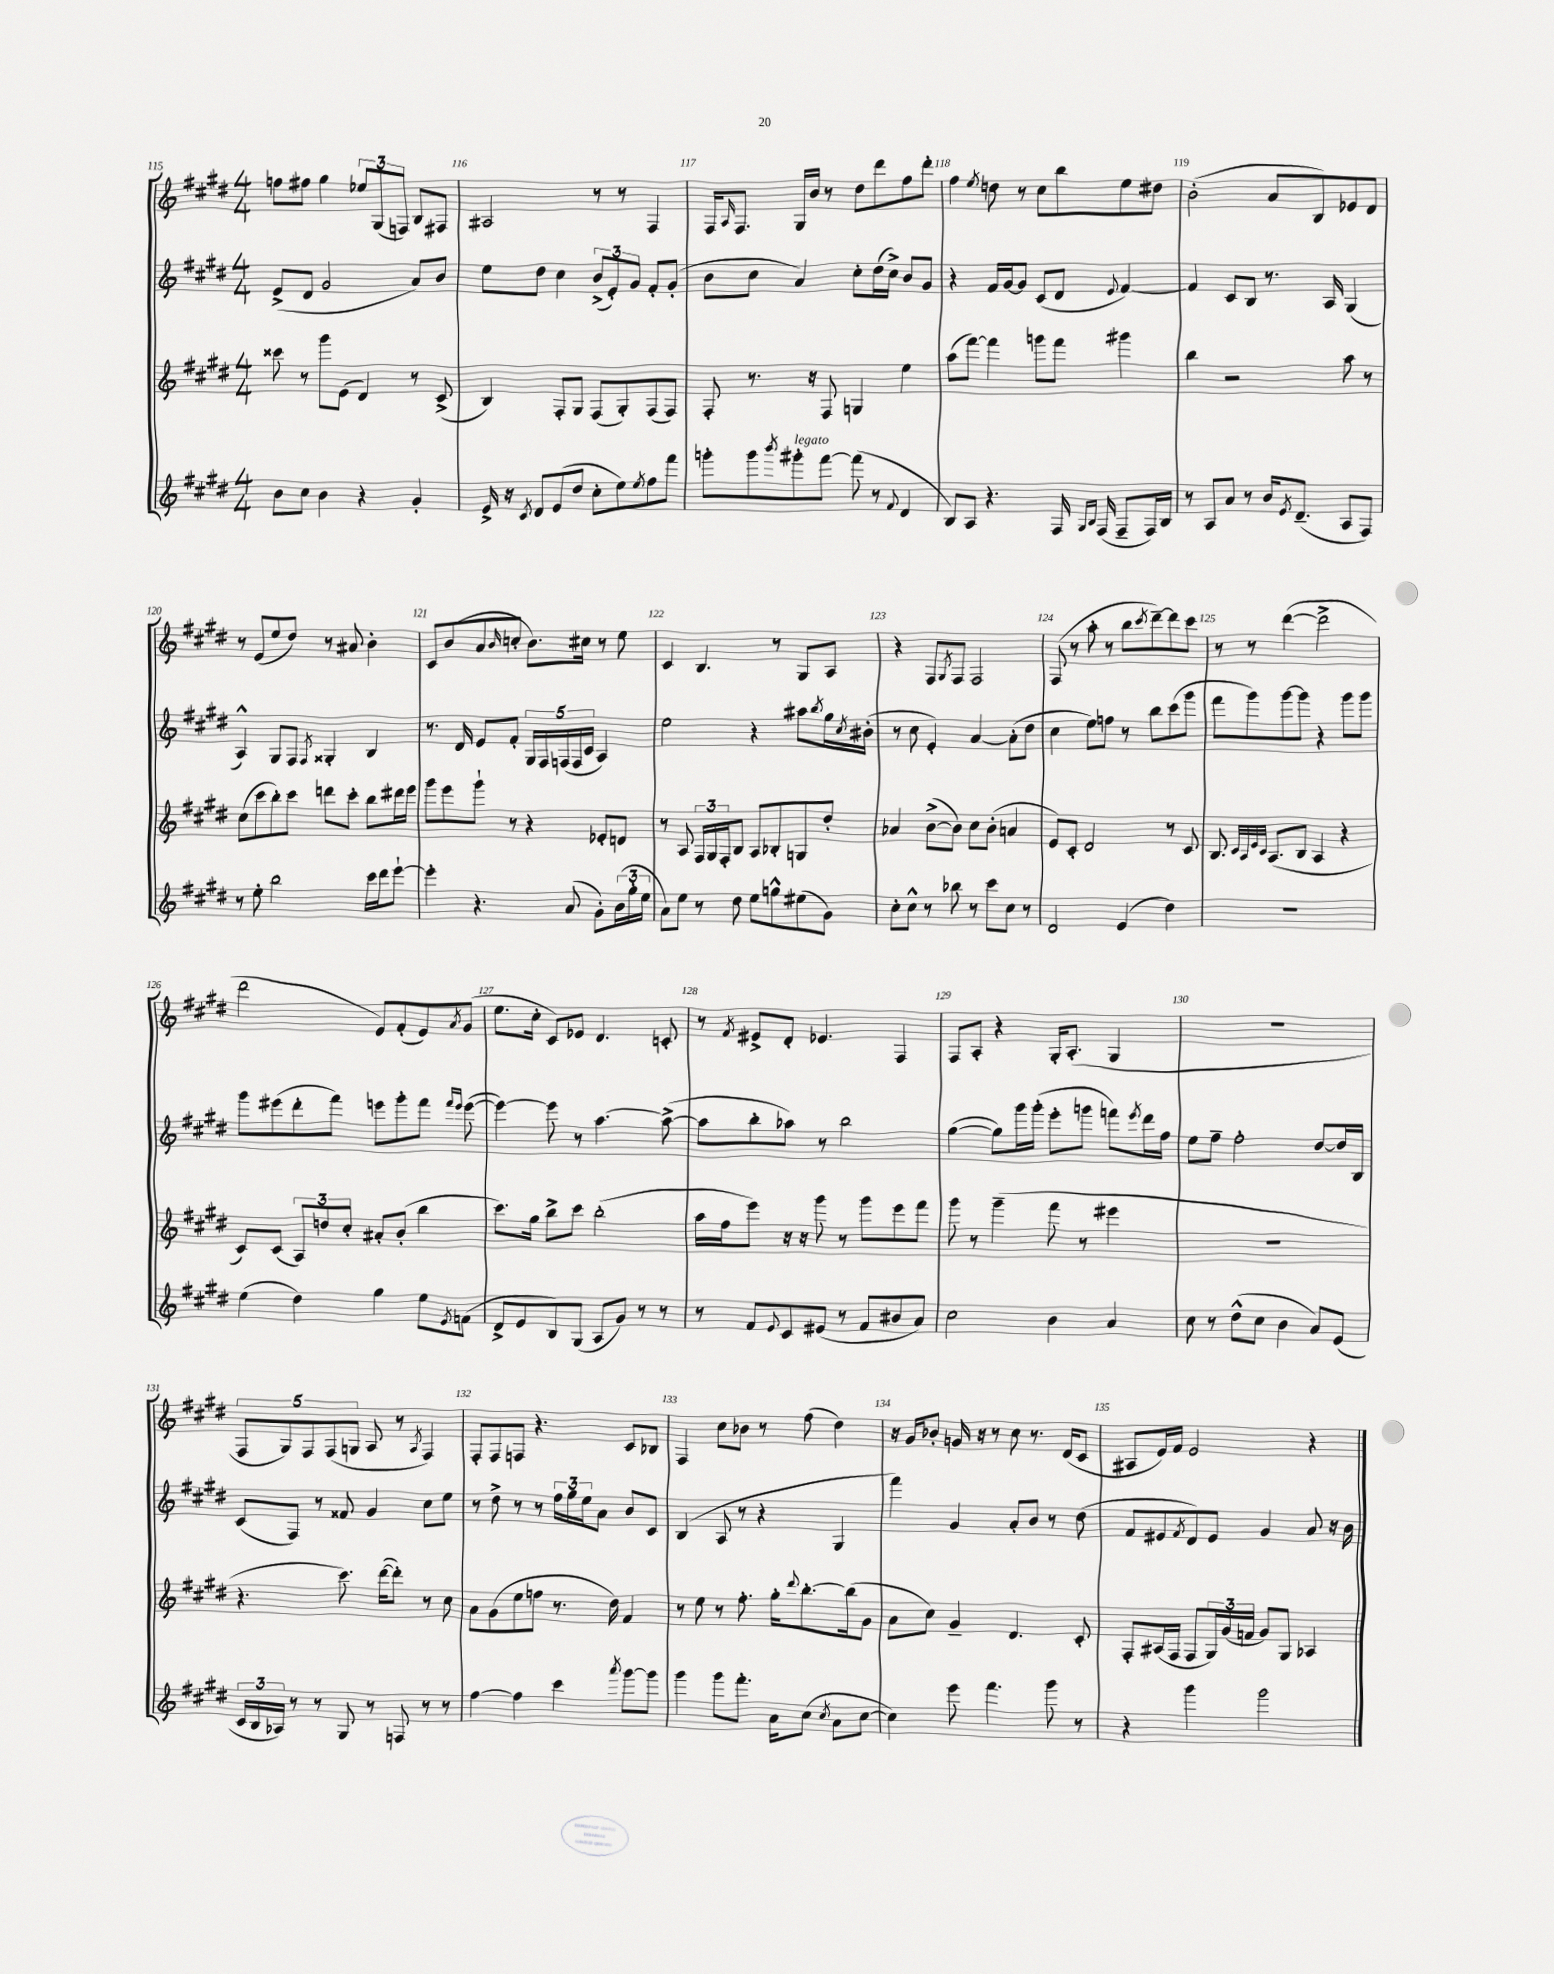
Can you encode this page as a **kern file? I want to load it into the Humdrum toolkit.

**kern	**kern	**kern	**kern
*staff4	*staff3	*staff2	*staff1
*clefG2	*clefG2	*clefG2	*clefG2
*k[f#c#g#d#]	*k[f#c#g#d#]	*k[f#c#g#d#]	*k[f#c#g#d#]
*M4/4	*M4/4	*M4/4	*M4/4
8b\L	8ccc##\	(8e^/L	8ff\L
8cc#\J	8r	8d#/J	8ff#\J
4b\	8ggg#\L	2g#/	4gg#\
.	(8e\J	.	.
4r	4d#/)	.	12ee-/L
.	.	.	(12G#/
.	.	.	12F/J)
4g#'/	8r	8a/L)	8B/L
.	(8c#^/	8b/J	8F#/J
=	=	=	=
16e^/	4B/)	8ee\L	2A#/
16r	.	.	.
8qc#/	.	.	.
8d#/L	.	8dd#\J	.
(8e/	8F#'/L	4cc#\	.
8dd#/J	8G#/J	.	.
8cc#'\L	(8F#/L	(12b^/L	8r
.	.	12e'/)	.
8ee\)	8G#'/)	.	8r
.	.	12g#/J	.
8qee/	.	.	.
8ff#\	(8F#/	8f#'/L	4F#/
8fff#\J	8F#/J)	(8g#'/J	.
=	=	=	=
8ggg'\L	8F#'/	8b\L	16F#/LK
.	.	.	16qqA/
.	.	.	8.F#/J
8ggg\	8.r	8cc#\J	.
8qbbb/	.	.	.
8ggg#'\	.	4a/)	16G#/LL
.	16r	.	16b/JJ
[8fff#\J	8F#/	.	8r
(8fff#\]	4G/	8cc#'\L	8dd#\L
8r	.	(16dd#\L	8ddd#\
.	.	16cc#^\JJ)	.
8qqf#/	.	.	.
4d#/	4ee\	8b/L	8ff#\
.	.	8g#/J	8ddd#'\J
=	=	=	=
8B/L)	(8aa\L	4r	4ff#\
8A/J	[8fff#\J)	.	.
.	.	.	8qee/
4.r	4fff#\]	16f#/LL	8dd\
.	.	[16g#/J	.
.	.	8g#/]J	8r
.	8ggg\L	(8c#/L	8cc#\L
16F#/	8fff#\J	8d#/J	8bb\
16qqG#/LL	.	.	.
16qqB/JJ	.	.	.
(16F#/	.	.	.
.	.	8qqe/	.
8F#~/L	4ggg#\	[4f#/)	8ee\
16F#/L)	.	.	8dd#\J
16B/JJ	.	.	.
=	=	=	=
8r	4bb\	4f#/]	(2b'\
8A/L	.	.	.
8a/J	2r	8c#/L	.
8r	.	8B/J	.
16b/LK	.	8.r	8a/L
8qe/	.	.	.
(8.d#~/J	.	.	.
.	.	.	8B/)
.	.	16A/	.
8A/L	8aa\	(4G#/	8e-/
8F#/J)	8r	.	8d#/J
=	=	=	=
8r	(8cc#\L	4A^^/)	8r
8ee'\	8ccc#\	.	(8e/L
2bb\	8bb'\)	8G#/L	8ee/
.	8ccc#\J	8F#/J	8dd#/J)
.	.	8qF#/	.
.	8ddd\L	4G##'/	8r
.	8ccc#'\J	.	8a#/
16ccc#\LL	8bb\L	4B/	4b'\
16ddd#\J	.	.	.
[8eee`\J	16ddd#\L	.	.
.	16eee\JJ	.	.
=	=	=	=
4eee'\]	8ggg#\L	8.r	8c#/L
.	8eee\	.	(8b/
.	.	16d#/	.
4.r	8ggg#`\J	8e/L	8a/
.	.	.	16qqb/
.	8r	8f#'/J	8cc'/J
.	4r	20G#/LL	8.b\L)
.	.	20F#/	.
.	.	(20F/	.
(8a/	.	.	.
.	.	20F/	.
.	.	.	16cc#\Jk
.	.	20c#/JJ	.
8g#'\L)	8e-'/L	4A/)	8r
(24b\L	8d/J	.	8ee\
24gg#'\	.	.	.
24ee\JJ	.	.	.
=	=	=	=
8a\L)	8r	2ee\	4c#/
8ee\J	8A/	.	.
8r	24F#/LL	.	4.B/
.	24G#/	.	.
.	24F#'/J	.	.
8dd#\	8B/J	.	.
8ee\L	8A/L	4r	.
8gg^^\	8B-'/	.	8r
(8ee#\	8G/	8aa#\L	8G#/L
.	.	8qbb/	.
8g#\J)	8dd#'/J	16gg#\L	8A/J
.	.	8qcc#/	.
.	.	(16b#'\JJ	.
=	=	=	=
8cc#'\L	4a-/	8r	4r
8cc#^^\J	.	8cc#\	.
8r	([8b^\L	4e'/)	8F#/L
.	.	.	8qG#/
8bb-\	8b\]J)	.	8F#/J
8r	8cc#\L	[4a/	2F#/
8ccc#\L	(8b'\J	.	.
8cc#\J	4a/	(8a'\]L	.
8r	.	8dd#\J	.
=	=	=	=
2d#/	8e/L)	4cc#\	(8F#/
.	8c#'/J	.	8r
.	2d#/	8ee\L)	8aa'\
.	.	8ff\J	8r
(4e/	.	8r	8bb\L
.	.	.	8qccc#/
.	.	8bb\L	[8ddd#~\)
4dd#\)	8r	(8ccc#\	8ddd#\]
.	8c#/	8ggg#\J	8ccc#\J
=	=	=	=
1r	8.B/	8fff#\L	8r
.	.	8ggg#\)	8r
.	32qqc#/LLL	.	.
.	32qqA/	.	.
.	32qqe/	.	.
.	32qqc#/JJJ	.	.
.	(8.A/L	.	.
.	.	[8ggg#\	([4ddd#\
.	8B/J	8ggg#\]J	.
.	4A/	4r	2ddd#^\]
.	4r	8ggg#\L	.
.	.	8ggg#\J	.
=	=	=	=
(4ee\	8c#/L)	8ggg#\L	2ddd#\
.	(8c#/J	(8eee#\	.
4dd#\)	12A/L)	8ddd#'\	.
.	12dd/	.	.
.	.	8fff#\J)	.
.	12cc#'/J	.	.
4gg#\	8a#'/L	8eee\L	8e/L)
.	(8b'/J	8ggg#'\	(8f#'/
8ee\L	4bb\	8fff#\J	8e/)
.	.	16qqfff#/LL	.
8qe/	.	16qqeee/JJ	8qa/
(8f\J	.	([8eee\	(8g#/J
=	=	=	=
8d#^/L	8.ccc#\L)	4eee\_)	8.ee\L
8e/	.	.	.
.	16gg#\Jk	.	16cc#'\Jk
8B/)	8bb^\L	8eee\]	8c#/L)
(8G#/J	8ccc#\J	8r	8e-/J
8A/L	(2bb'\	[4.aa\	4.d#/
8g#/J)	.	.	.
8r	.	.	.
8r	.	(8aa^\_	8c'/
=	=	=	=
8r	16aa\LL	8aa\]L	8r
.	16ff#\J	.	.
.	.	.	8qf#/
8f#/L	8eee\J)	8bb'\	8e#^/L
8qqe/	.	.	.
8c#/	16r	8aa-\J)	8d#'/J
.	16r	.	.
(8e#/J	8ggg#\	8r	4.e-/
8r	8r	2bb\	.
8f#/L	8ggg#\L	.	.
8b#/	8eee\	.	4F#/
8a/J)	8fff#\J	.	.
=	=	=	=
2cc#\	8ggg#\	([4gg#\	8F#/L
.	8r	.	8A'/J
.	(4ggg#~\	8gg#\]L)	4r
.	.	16ggg#\L	.
.	.	(16ggg#'\JJ	.
4b\	8fff#\	8eee'\L	16G#'/LK
.	.	.	(8.A'/J
.	8r	8ggg\J	.
4a/	4eee#\	8fff\L)	4G#/
.	.	8qeee/	.
.	.	16ddd#\L	.
.	.	16ff#\JJ	.
=	=	=	=
8cc#\	1r	8ee\L	1r
8r	.	8ff#~\J	.
(8dd#^^\L	.	2ff#'\	.
8cc#\J	.	.	.
4b\	.	.	.
8a/L)	.	[8dd#/L	.
(8e/J	.	16dd#/]L	.
.	.	16B/JJ	.
=	=	=	=
24c#/LL	4.r	(8c#/L	10F#/L
24B/	.	.	.
24A-/JJ)	.	.	.
.	.	.	10G#/)
8r	.	8F#/J)	.
.	.	.	10F#/
8r	.	8r	.
.	.	.	(10F#/
8G#/	8.ccc#\)	8f##/	.
.	.	.	10G/J
8r	.	4g#/	8A/
.	([16ddd#\LK	.	.
8F/	8ddd#'\]J)	.	8r
.	.	.	8qA/
8r	8r	8cc#\L	4F#/)
8r	8cc#\	8ee\J	.
=	=	=	=
[4ff#\	8a\L	8r	8F#'/L
.	(8g#\	8dd#^\	8F#/
4ff#\]	8ee\	8r	8F/J
.	8ff\J	8r	4.r
4ccc#\	8.r	24ff#\LL	.
.	.	24gg#\	.
.	.	24ee\J	.
.	.	8a\J	.
.	16dd#\)	.	.
8qaaa/	.	.	.
[8ggg#\L	4f#/	8b/L	8c#/L
8ggg#\]J	.	8c#/J	8B-/J
=	=	=	=
4ggg#\	8r	(4B/	4F#/
.	8ee\	.	.
8ggg#\L	8r	8A/	8cc#\L
8.fff#'\J	8.ff#'\	8r	8b-\J
.	.	4r	8r
16a\LK	16gg#'\LK	.	.
.	8qqddd#/	.	.
(8cc#\J	[8.bb'\	.	(8ff#\
8qcc#/	.	.	.
8a\L	.	4G#/	4dd#\)
.	(16bb\]k	.	.
[8cc#\J	8g#\J	.	.
=	=	=	=
4cc#\])	8a\L	4fff#\)	16r
.	.	.	16g#/LK
.	8cc#\J)	.	8b-'/J
8eee\	4g#~/	4g#/	16g/
.	.	.	16r
4.fff#\	.	.	8r
.	4.d#/	8a'/L	8cc#\
.	.	8b/J	8.r
8ggg#\	.	8r	.
.	.	.	(16d#/LK
8r	8c#'/	(8dd#\	8c#/J
=	=	=	=
4r	8F#'/L	8f#/L	8A#/L
.	(16A#/L	8e#/	16e/L)
.	16F#/JJ	.	16f#/JJ
.	.	8qf#/	.
4ggg#\	8F#/L	8d#/)	2e/
.	24G#/L)	8e#/J	.
.	(24g#/	.	.
.	24f/JJ	.	.
2ggg#\	8g#/L)	4g#/	.
.	8G#/J	.	.
.	4A-/	8a/	4r
.	.	16r	.
.	.	16b\	.
==	==	==	==
*-	*-	*-	*-
